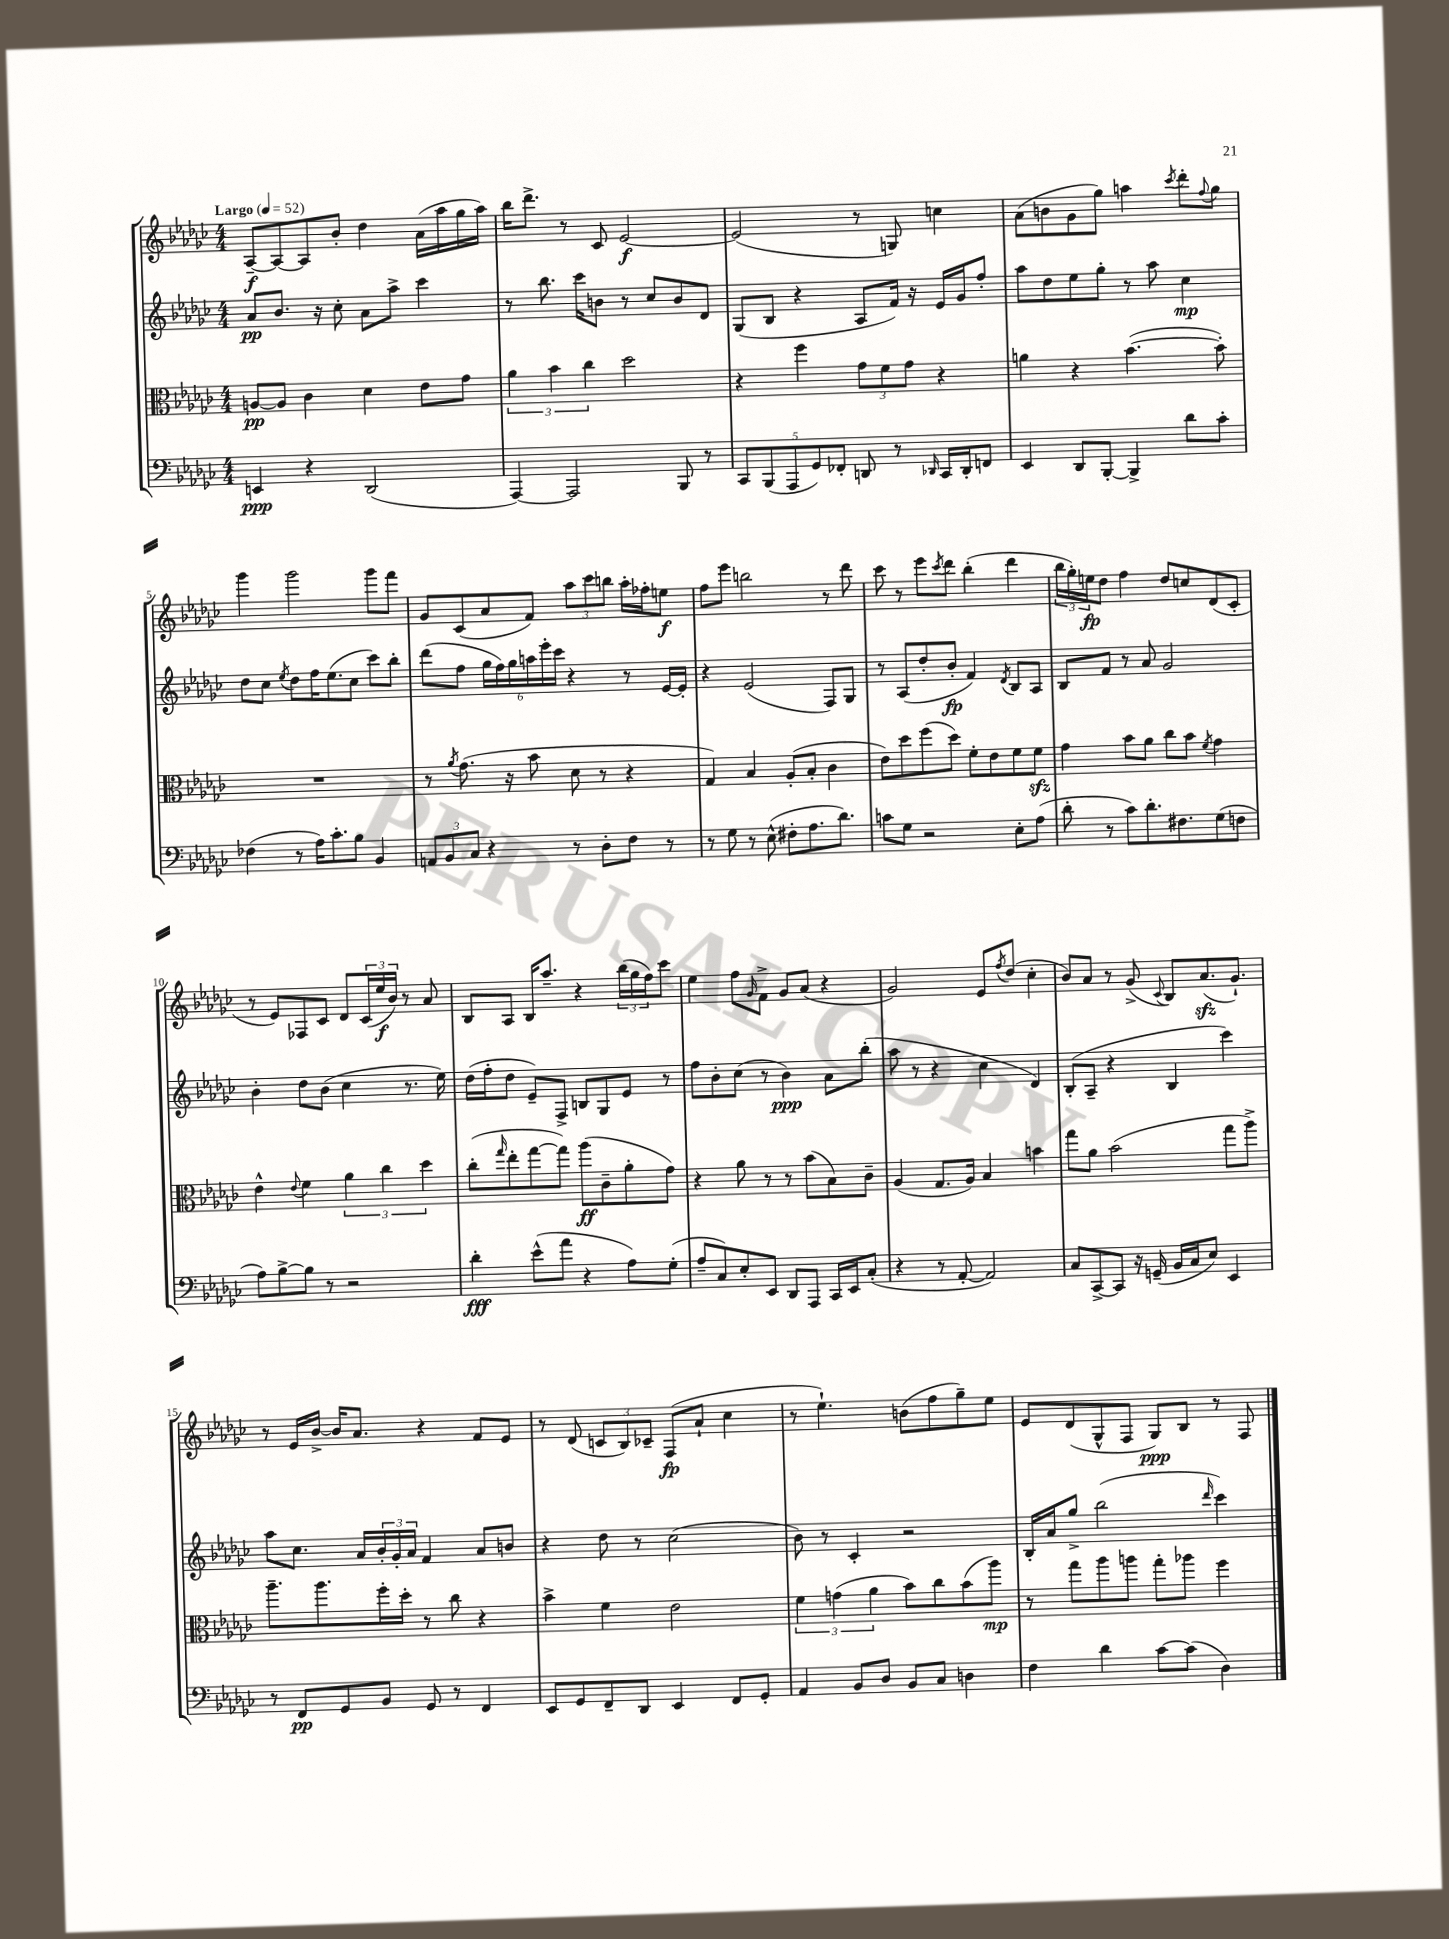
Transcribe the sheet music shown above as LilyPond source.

<<
\new StaffGroup <<
\new Staff = "s0" {
    \clef treble \key ges \major \numericTimeSignature \time 4/4 \tempo "Largo" 4 = 52
    aes8~--\f aes8~ aes8 bes'8-. des''4 aes'16( aes''16 ges''16 aes''16) |
    bes''16 des'''8.-> r8 ces'8 ees'2~\f |
    ees'2( r8 g8) c''4 |
    aes'8( b'8 ges'8 ges''8) a''4 \acciaccatura { ces'''8 } des'''8-. \appoggiatura { f''8 } ges''8 |
    ges'''4 ges'''2 ges'''8 f'''8 |
    ges'8 ces'8( aes'8 f'8) \tuplet 3/2 { aes''8 ces'''8 b''8 } aes''16-. fes''16-. e''8\f |
    f''8 ees'''8 b''2 r8 des'''8 |
    ces'''8 r8 ees'''8 \acciaccatura { ces'''8 } des'''8 bes''4-.( des'''4 |
    \tuplet 3/2 { bes''16 ges''16-.) e''16\fp } des''8 f''4 des''8 c''8 des'8( ces'8-. |
    r8 ees'8) fes8 ces'8 des'8 \tuplet 3/2 { ces'16( ees''16\f bes'16) } r8 aes'8 |
    bes8 aes8 bes16 aes''8.-- r4 \tuplet 3/2 { bes''16( ges''16 f''16) } ces'''8 |
    ees''4 f''8 \grace { ges'16 } f'8-> ges'8 aes'8( r4 |
    ges'2) ees'8 \acciaccatura { f''8 } des''8( ces''4-. |
    bes'8) aes'8 r8 ges'8->( \appoggiatura { ces'8 } bes8) aes'8.\sfz( ges'8.-!) |
    r8 ees'16 bes'16~-> bes'16 aes'8. r4 f'8 ees'8 |
    r8 des'8( \tuplet 3/2 { c'8 bes8) ces'8-- } f8\fp( aes'8-! ces''4 |
    r8 ees''4.-!) b'8( f''8 ges''8--) ees''8 |
    ees'8 des'8( ges8-^ f8 ges8\ppp) bes8 r8 f8 \bar "|." |
}
\new Staff = "s1" {
    \clef treble \key ges \major \numericTimeSignature \time 4/4
    aes'8\pp bes'8. r16 ces''8-. aes'8 aes''8-> ces'''4 |
    r8 bes''8. ces'''16 b'8 r8 ces''8 b'8 des'8 |
    ges8( bes8 r4 aes8 f'16) r16 ees'16 ges'16 f''8-. |
    aes''8 des''8 ees''8 ges''8-. r8 aes''8 ces''4\mp |
    des''8 ces''8 \acciaccatura { ees''8 } des''8 f''16 ees''8.( ces''8 ces'''8) bes''8-. |
    des'''8( f''8 \tuplet 6/4 { ges''16 f''16) ges''16 a''16 ees'''16-. ces'''16 } r4 r8 ees'16~ ees'16-. |
    r4 ees'2( f8) ges8 |
    r8 aes8( des''8-. bes'8-.\fp f'4) \acciaccatura { des'8 } bes8 aes8 |
    bes8 f'8 r8 aes'8 ges'2 |
    bes'4-. des''8 bes'8( ces''4 r8. ees''16) |
    des''16( f''16-. des''8 ees'8--) f8-> b8 ges8 ees'8 r8 |
    f''8 bes'8-. ces''8( r8 bes'4\ppp) aes'8 bes''8-.( |
    aes''8 r8 r4 ces''4 des'4) |
    bes8-.( aes8-- r4 bes4 ces'''4) |
    aes''8 ces''8. aes'16 \tuplet 3/2 { bes'16-. ges'16-. aes'16 } f'4 aes'8 b'8 |
    r4 des''8 r8 ces''2( |
    bes'8) r8 ces'4-. r2 |
    bes16-. aes'16 ges''8-> bes''2( \grace { des'''16 } ces'''4) \bar "|." |
}
\new Staff = "s2" {
    \clef alto \key ges \major \numericTimeSignature \time 4/4
    a8~\pp a8 ces'4 des'4 ees'8 ges'8 |
    \tuplet 3/2 { aes'4 bes'4 ces''4 } des''2 |
    r4 f''4 \tuplet 3/2 { ges'8 f'8 ges'8 } r4 |
    a'4 r4 bes'4.~( bes'8-.) |
    R1 |
    r8 \acciaccatura { aes'8 } ges'8.( r16 bes'8 des'8 r8 r4 |
    ges4) bes4 aes8-.( bes8-. ces'4 |
    ees'8) des''8 f''8( des''8) f'8-. ees'8 f'8 f'8\sfz |
    ges'4 bes'8 aes'8 ces''8 bes'8 \acciaccatura { f'8 } ges'4 |
    ees'4-^ \appoggiatura { ees'8 } f'4 \tuplet 3/2 { aes'4 ces''4 des''4 } |
    ces''8-.( \grace { ges''16 } ees''8-. ges''8~ ges''8) aes''8\ff( ces'8-- aes'8-. ges'8) |
    r4 aes'8 r8 r8 bes'8( bes8) ces'8-- |
    aes4( ges8. aes16) bes4 b'4 |
    ges''8 aes'8 bes'2( ges''8 aes''8->) |
    aes''8.-- aes''8. f''16-. des''16-. r8 ces''8 r4 |
    bes'4-> f'4 ees'2 |
    \tuplet 3/2 { f'4 g'4( aes'4 } bes'8) ces''8 bes'8( aes''8\mp) |
    r8 ges''8 aes''8 a''8 ges''8-. aes''8 f''4 \bar "|." |
}
\new Staff = "s3" {
    \clef bass \key ges \major \numericTimeSignature \time 4/4
    e,4\ppp r4 des,2( |
    aes,,4~) aes,,2 bes,,8 r8 |
    \tuplet 5/4 { ces,8 bes,,8( aes,,8 ges,8) fes,8-. } d,8 r8 \grace { des,16 } ces,16 des,16-. f,8 |
    ees,4 des,8 bes,,8~-. bes,,4-> des'8 ces'8-. |
    fes4( r8 aes16) ces'8.-. bes8 bes,4 |
    \tuplet 3/2 { a,8 bes,8 ces8 } r4 r8 des8-. f8 r8 |
    r8 ges8 r8 ees8-^( fis8-. aes8. des'8.) |
    c'8 ges8 r2 ees8-. aes8( |
    des'8-. r8 ces'8) des'8.-. fis8. ges8( f8 |
    aes8) bes8~-> bes8 r8 r2 |
    des'4-.\fff ees'8-^( aes'8 r4 aes8) ges8-.( |
    aes8-- ces8) ees8-. ees,8 des,8 aes,,8 ces,16 ees,16 ces8-.( |
    r4 r8 aes,8~-. aes,2) |
    ces8 ces,8~-> ces,8 r16 g,16--( bes,16 ces16 ees8) ees,4 |
    r8 f,8\pp ges,8 bes,8 ges,8 r8 f,4 |
    ees,8 ges,8 f,8-- des,8 ees,4 f,8 ges,8-. |
    aes,4 bes,8 des8 bes,8 ces8 d4 |
    f4 des'4 ces'8~ ces'8( des4) \bar "|." |
}
>>
>>
